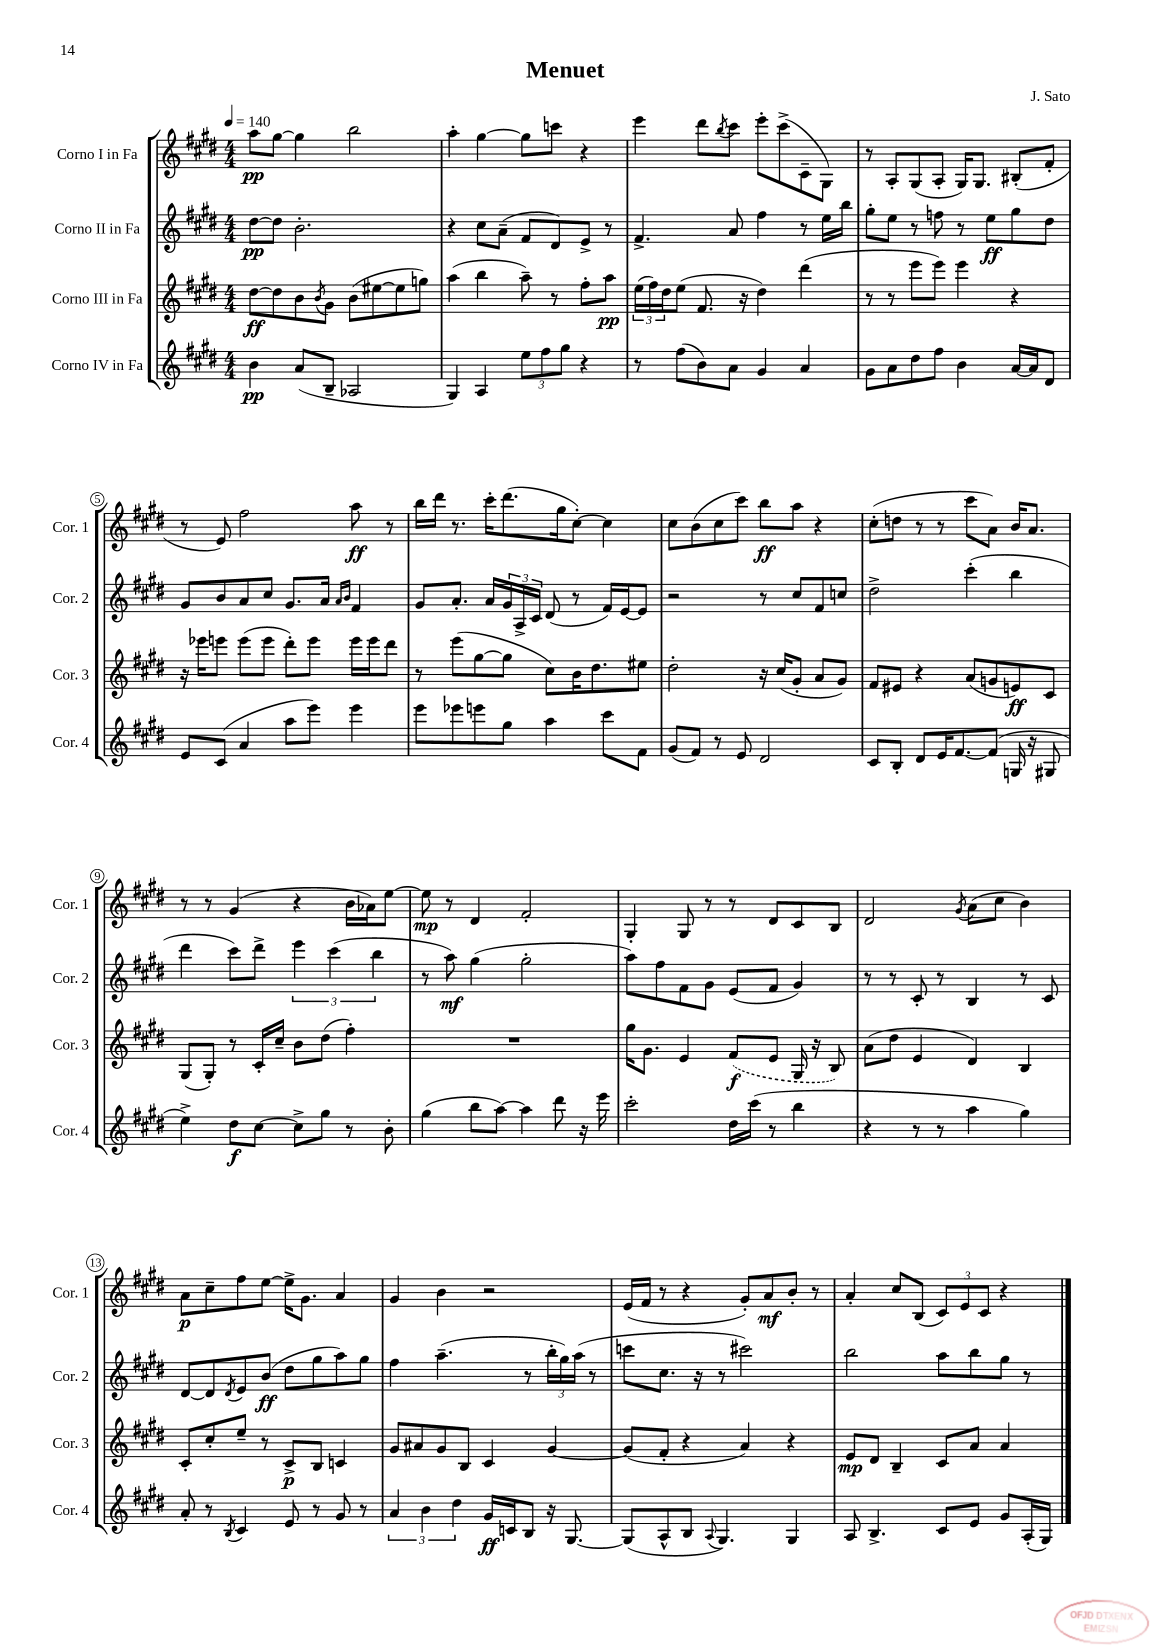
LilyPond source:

\header { title = "Menuet" composer = "J. Sato" }
<<
\new StaffGroup <<
\new Staff = "s0" \with { instrumentName = "Corno I in Fa" shortInstrumentName = "Cor. 1" } {
    \clef treble \key e \major \numericTimeSignature \time 4/4 \tempo 4 = 140
    a''8\pp gis''8~ gis''4 b''2 |
    a''4-. gis''4~ gis''8 c'''8 r4 |
    e'''4 dis'''8 \acciaccatura { b''8 } cis'''8 e'''8-. cis'''8->( cis'8-- gis8) |
    r8 a8-. gis8( a8-. gis16) gis8. bis8-.( fis'8-. |
    r8 e'8) fis''2 a''8\ff r8 |
    b''16 dis'''16 r8. cis'''16-. dis'''8.( gis''16 cis''8~-.) cis''4 |
    cis''8 b'8( cis''8 cis'''8) b''8\ff a''8 r4 |
    cis''8-.( d''8 r8 r8 cis'''8 a'8) b'16 a'8. |
    r8 r8 gis'4( r4 b'16 aes'16) e''8~ |
    e''8\mp r8 dis'4 fis'2-. |
    gis4-. gis8 r8 r8 dis'8 cis'8 b8 |
    dis'2 \acciaccatura { gis'8 } a'8( cis''8 b'4) |
    a'8\p cis''8-- fis''8 e''8~ e''16-> gis'8. a'4 |
    gis'4 b'4 r2 |
    e'16( fis'16 r8 r4 gis'8-.) a'8\mf b'8-. r8 |
    a'4-. cis''8 b8( \tuplet 3/2 { cis'8) e'8 cis'8 } r4 \bar "|." |
}
\new Staff = "s1" \with { instrumentName = "Corno II in Fa" shortInstrumentName = "Cor. 2" } {
    \clef treble \key e \major \numericTimeSignature \time 4/4
    dis''8~\pp dis''8 b'2.-. |
    r4 cis''8 a'8--( fis'8 dis'8) e'8-> r8 |
    fis'4.-> a'8 fis''4 r8 e''16 b''16 |
    gis''8-. e''8 r8 f''8 r8 e''8\ff gis''8 dis''8 |
    gis'8 b'8 a'8 cis''8 gis'8. a'16 \grace { a'16 b'16 } fis'4 |
    gis'8 a'8.-. a'16 \tuplet 3/2 { gis'16 a16-> cis'16 } dis'8( r8 fis'16) e'16~ e'8 |
    r2 r8 cis''8 fis'8 c''8 |
    dis''2-> cis'''4-.( b''4 |
    dis'''4 cis'''8) dis'''8-> \tuplet 3/2 { e'''4 cis'''4( b''4 } |
    r8 a''8\mf) gis''4( gis''2-. |
    a''8) fis''8 fis'8 gis'8 e'8( fis'8 gis'4) |
    r8 r8 cis'8-. r8 b4 r8 cis'8 |
    dis'8~ dis'8 \acciaccatura { dis'8 } e'8 b'8\ff( dis''8 gis''8 a''8) gis''8 |
    fis''4 a''4.--( r8 \tuplet 3/2 { b''16-. gis''16) a''16( } r8 |
    c'''8 cis''8. r16 r8 cis'''2) |
    b''2 a''8 b''8 gis''8 r8 \bar "|." |
}
\new Staff = "s2" \with { instrumentName = "Corno III in Fa" shortInstrumentName = "Cor. 3" } {
    \clef treble \key e \major \numericTimeSignature \time 4/4
    dis''8~\ff dis''8 b'8 \acciaccatura { b'8 } gis'8 b'8( eis''8~ eis''8 g''8) |
    a''4( b''4 a''8--) r8 fis''8-. a''8\pp |
    \tuplet 3/2 { e''16( fis''16) dis''16 } e''8( fis'8. r16 dis''4) dis'''4( |
    r8 r8 e'''8 e'''8) e'''4 r4 |
    r16 ees'''16 e'''8 e'''8( e'''8 dis'''8-.) e'''8 e'''16 e'''16 dis'''8 |
    r8 e'''8( gis''8~ gis''8 cis''8) b'16 dis''8. eis''8 |
    dis''2-. r16 cis''16( gis'8-. a'8 gis'8) |
    fis'8 eis'8 r4 a'8( g'8 e'8\ff) cis'8 |
    gis8( gis8-.) r8 cis'16-. cis''16-- b'8 dis''8( fis''4-.) |
    R1 |
    gis''16 gis'8. e'4 \once \slurDashed fis'8\f( e'8 gis16 r16 b8) |
    a'8( dis''8 e'4 dis'4) b4 |
    cis'8-. cis''8-. e''8-- r8 cis'8->\p b8 c'4 |
    gis'8 ais'8 gis'8 b8 cis'4 gis'4~ |
    gis'8( fis'8-. r4 a'4) r4 |
    e'8\mp dis'8 b4-- cis'8 a'8 a'4 \bar "|." |
}
\new Staff = "s3" \with { instrumentName = "Corno IV in Fa" shortInstrumentName = "Cor. 4" } {
    \clef treble \key e \major \numericTimeSignature \time 4/4
    b'4\pp a'8( b8-- aes2 |
    gis4) a4 \tuplet 3/2 { e''8 fis''8 gis''8 } r4 |
    r8 fis''8( b'8) a'8 gis'4 a'4 |
    gis'8 a'8 dis''8 fis''8 b'4 a'16~ a'16 dis'8 |
    e'8 cis'8( a'4 a''8 e'''8) e'''4 |
    e'''8 ees'''8 e'''8 gis''8 a''4 cis'''8 fis'8 |
    gis'8( fis'8) r8 e'8 dis'2 |
    cis'8 b8-. dis'8 e'16 fis'8.~ fis'8( g16 r16 gis8 |
    e''4->) dis''8\f cis''8~ cis''8-> gis''8 r8 b'8-. |
    gis''4( b''8 a''8~) a''4 dis'''8 r16 e'''16 |
    cis'''2-. dis''16 cis'''16( r8 b''4 |
    r4 r8 r8 a''4 gis''4) |
    a'8-. r8 \acciaccatura { b8 } cis'4 e'8 r8 gis'8 r8 |
    \tuplet 3/2 { a'4 b'4 dis''4 } gis'16\ff c'16 b8 r16 gis8.~ |
    gis8( a8-^ b8 \appoggiatura { a8 } gis4.) gis4 |
    a8 b4.-> cis'8 e'8 gis'8 a16-.( gis16) \bar "|." |
}
>>
>>
\layout { \context { \Score \override BarNumber.stencil = #(make-stencil-circler 0.1 0.3 ly:text-interface::print) } }
